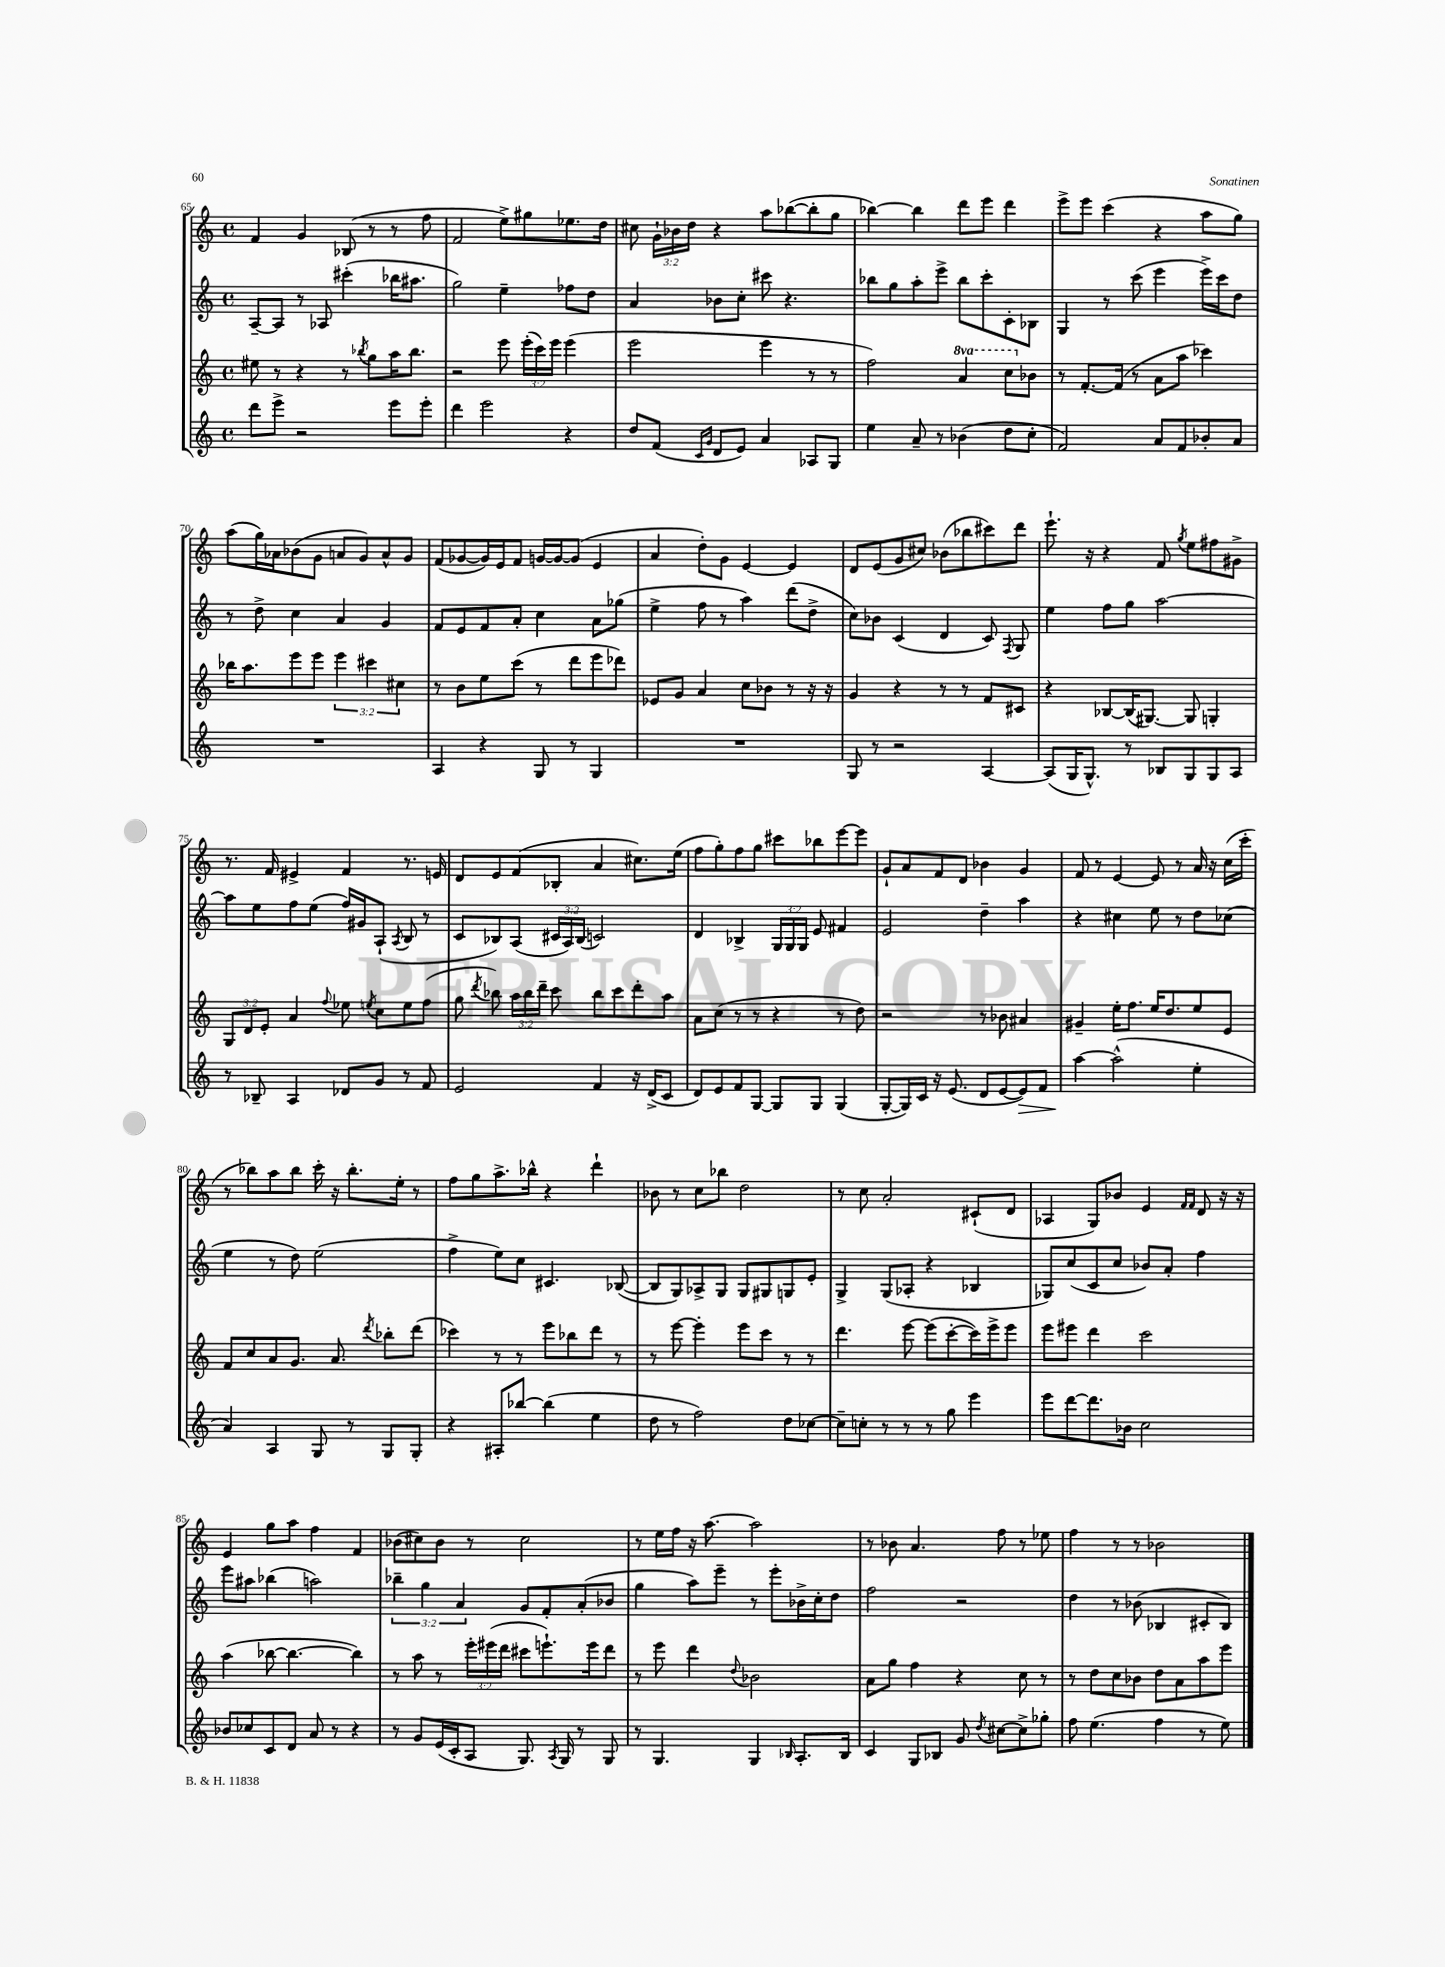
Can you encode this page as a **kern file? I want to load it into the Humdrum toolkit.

**kern	**kern	**kern	**kern
*staff4	*staff3	*staff2	*staff1
*clefG2	*clefG2	*clefG2	*clefG2
*k[]	*k[]	*k[]	*k[]
*M4/4	*M4/4	*M4/4	*M4/4
*met(c)	*met(c)	*met(c)	*met(c)
8ddd	8ee#	[8A~	4f
8eee^	8r	8A]	.
2r	4r	8r	4g
.	.	8A-	.
.	8r	(4ccc#'	(8B-
.	8qbb-	.	.
.	8gg	.	8r
8eee	16aa	16bb-	8r
.	8.bb-	8.aa#	.
8eee'	.	.	8ff
=	=	=	=
4ddd	2r	2gg)	2f
2eee	.	.	.
.	8eee	4ee~	8ee^)
.	(24eee'	.	8gg#
.	24ccc)	.	.
.	24eee	.	.
4r	(4eee	8ff-	8.ee-
.	.	8dd	.
.	.	.	16dd
=	=	=	=
8dd	2eee	4a	8cc#
(8f	.	.	24g`
.	.	.	24b-
.	.	.	24dd
16qqc	.	.	.
16qqg	.	.	.
8d	.	8b-	4r
8e)	.	8cc'	.
4a	4eee	8ccc#	8aa
.	.	4.r	([8bb-
8A-	8r	.	8bb-']
8G	8r	.	8gg
=	=	=	=
4ee	2ff)	8bb-	[4bb-)
.	.	8gg	.
8a~	.	8aa'	4bb-]
8r	.	8eee^	.
(4b-	4aa	8bb-	8ddd
.	.	8ccc'	8eee
8dd	8ccc	8c'	4ddd
8cc'	8b-	8B-	.
=	=	=	=
2f)	8r	4G	8eee^
.	[8.f'	.	8eee
.	.	8r	(4ccc
.	(16f]	.	.
.	8r	(8ccc	.
8a	8a	4eee	4r
8f	8aa	.	.
8b-'	4ccc-)	16eee^)	8aa
.	.	16ccc	.
8a	.	8dd	8gg)
=	=	=	=
1r	16bb-	8r	(8aa
.	8.aa	.	.
.	.	8dd^	16gg)
.	.	.	16a-
.	8eee	4cc	(8b-
.	8eee	.	8g
.	6eee	4a	8a
.	.	.	8g)
.	6ccc#	.	.
.	.	4g	8a^^
.	6cc#	.	.
.	.	.	8g
=	=	=	=
4A	8r	8f	(8f
.	8b	8e	[8g-
4r	8ee	8f	16g-])
.	.	.	16e
.	(8ccc	8a'	8f
8G	8r	4cc	[16g
.	.	.	16g_
8r	8ddd	.	(8g]
4G	8eee	8a	4e
.	8ddd-)	(8gg-	.
=	=	=	=
1r	8e-	4ee^	4a
.	8g	.	.
.	4a	8ff	8dd')
.	.	8r	8g
.	8cc	4aa)	[4e
.	8b-	.	.
.	8r	(8ddd	4e]
.	16r	8dd^	.
.	16r	.	.
=	=	=	=
8G	4g	8cc)	8d
8r	.	8b-	(8e
2r	4r	(4c	8g
.	.	.	8cc#)
.	8r	4d	(8b-
.	8r	.	8bb-
[4A	8f	8c)	8ccc#)
.	.	8qF	.
.	8c#	8G	8ddd
=	=	=	=
(8A]	4r	4ee	8.eee`
16G	.	.	.
8.G^^)	.	.	16r
.	[8B-	8ff	4r
8r	(16B-]	8gg	.
.	[8.G#)	.	.
8B-	.	[2aa	8f
.	.	.	8qgg
8G	8G#]	.	8ee
8G	4G'	.	8ff#
8A	.	.	8g#^
=	=	=	=
8r	12G	8aa]	8.r
.	12d	.	.
8B-~	.	8ee	.
.	12e'	.	.
.	.	.	16f
4A	4a	8ff	4e#^
.	.	(8ee	.
.	8qqff	.	.
8d-	8ee-	16ff)	4f
.	.	16g#	.
.	8qee	.	.
8g	8cc	(8A`	.
.	.	8qA	.
8r	8ee	8B	8.r
8f	(8ff	8r	.
.	.	.	16e
=	=	=	=
2e	8gg	8c	8d
.	8qddd	.	.
.	8bb-)	8B-)	8e
.	24aa	(8A	(8f
.	24bb-	.	.
.	24ddd~	.	.
.	8ccc	24c#	8B-'
.	.	24A)	.
.	.	(24B-	.
4f	8bb-	2c)	4a
.	8ccc	.	.
16r	8ddd'	.	8.cc#)
(16d^	.	.	.
8c	8aa	.	.
.	.	.	(16ee
=	=	=	=
8d)	8a	4d	8ff
8e	(8cc	.	8gg')
8f	8r	4B-^	8ff
[8G	8r	.	8gg
8G]	4r	24G	8ccc#
.	.	24G	.
.	.	24G	.
8G	.	8e	8bb-
(4G	8r	4f#	[8eee
.	8dd)	.	8eee]
=	=	=	=
[8G'	2r	2e	8g`
16G])	.	.	8a
16c	.	.	.
16r	.	.	8f
(8.e	.	.	.
.	.	.	8d
8d	8r	4dd~	4b-
[8e	8b-	.	.
8e])	4a#	4aa	4g
8f	.	.	.
=	=	=	=
[4aa	4g#~	4r	8f
.	.	.	8r
(2aa^^]	16ee'	4cc#	[4e
.	8.ff	.	.
.	16ee	8ee	8e]
.	8.dd	.	.
.	.	8r	8r
4ee'	8ee	8dd	16a
.	.	.	16r
.	8e	(8cc-	(16cc
.	.	.	16ccc'
=	=	=	=
4a)	8f	4ee	8r
.	8cc	.	8bb-)
4A	8a	8r	8aa
.	8.g	8dd)	8bb-
8G	.	(2ee	16ccc'
.	8.a	.	16r
8r	.	.	8.bb-'
.	8qddd	.	.
8G	8bb-'	.	.
.	.	.	16ee'
8G'	(8ddd	.	8r
=	=	=	=
4r	4ccc-)	4ff^	8ff
.	.	.	8gg
8A#'	8r	8ee)	8.aa^
[8bb-	8r	8cc	.
.	.	.	16bb-^^
(4bb-]	8eee	4.c#	4r
.	8bb-	.	.
4ee	8ddd	.	4ddd`
.	8r	([8B-	.
=	=	=	=
8dd	8r	8B-]	8b-
8r	[8eee	8G)	8r
2ff)	4eee']	8A-^	8cc
.	.	8G	8bb-
.	8eee	8G	2dd
.	8ccc	8G#	.
8dd	8r	8G	.
[8cc-	8r	8e'	.
=	=	=	=
8cc-~]	4.ddd	4G^	8r
8cc'	.	.	8cc
8r	.	(8G	2a'
8r	[8eee	8A-'	.
8r	(8eee]	4r	.
8gg	[8ccc'	.	.
4eee	16ccc])	4B-	(8c#`
.	16eee^	.	.
.	8eee	.	8d
=	=	=	=
8eee	8eee	8G-)	4A-
[8ddd	8eee#	(8cc	.
8.ddd]	4ddd	8c	8G)
.	.	8cc	8b-
16b-	.	.	.
2cc	2ccc	8b-)	4e
.	.	8a'	.
.	.	.	16qqf
.	.	.	16qqf
.	.	4ff	8d
.	.	.	16r
.	.	.	16r
=	=	=	=
8b-	(4aa	8eee	4e
8cc-	.	8aa#	.
8c	[8bb-	(4bb-	8gg
8d	4.bb-_	.	8aa
8a	.	2aa)	4ff
8r	.	.	.
4r	4bb-])	.	4f
=	=	=	=
8r	8r	6bb-~	(8b-
8g	8aa	.	8cc#)
.	.	6gg	.
(16e	8r	.	8b-
16c'	.	.	.
.	.	6a	.
8A	24eee'	.	8r
.	(24eee#	.	.
.	24ddd	.	.
8.G)	8ccc#	8g	2cc#
.	8.eee`)	8f'	.
8qA	.	.	.
16G	.	.	.
8r	.	(8a'	.
.	16eee	.	.
8G	8ddd	8b-	.
=	=	=	=
8r	8r	4gg	8r
4.G	8eee	.	16ee
.	.	.	16ff
.	4ddd	8aa)	16r
.	.	.	[8.aa
.	.	8eee~	.
.	8qqdd	.	.
4G	2b-	8r	2aa]
.	.	8eee'	.
16qqB-	.	.	.
8.A'	.	16b-^	.
.	.	16cc'	.
.	.	8dd	.
16B-	.	.	.
=	=	=	=
4c	8a	2ff	8r
.	8gg	.	8b-
8G	4ff	.	4.a
8B-	.	.	.
8g	4r	2r	.
8qdd	.	.	.
[8cc#	.	.	8ff
8cc#^]	8cc	.	8r
8gg-'	8r	.	8ee-
=	=	=	=
8ff	8r	4dd	4ff
(4.ee	8dd	.	.
.	8cc	8r	8r
.	8b-	(8b-	8r
4ff	8dd	4B-	2b-
.	8a	.	.
8r	8aa	8c#'	.
8ee)	8eee	8B-)	.
==	==	==	==
*-	*-	*-	*-
